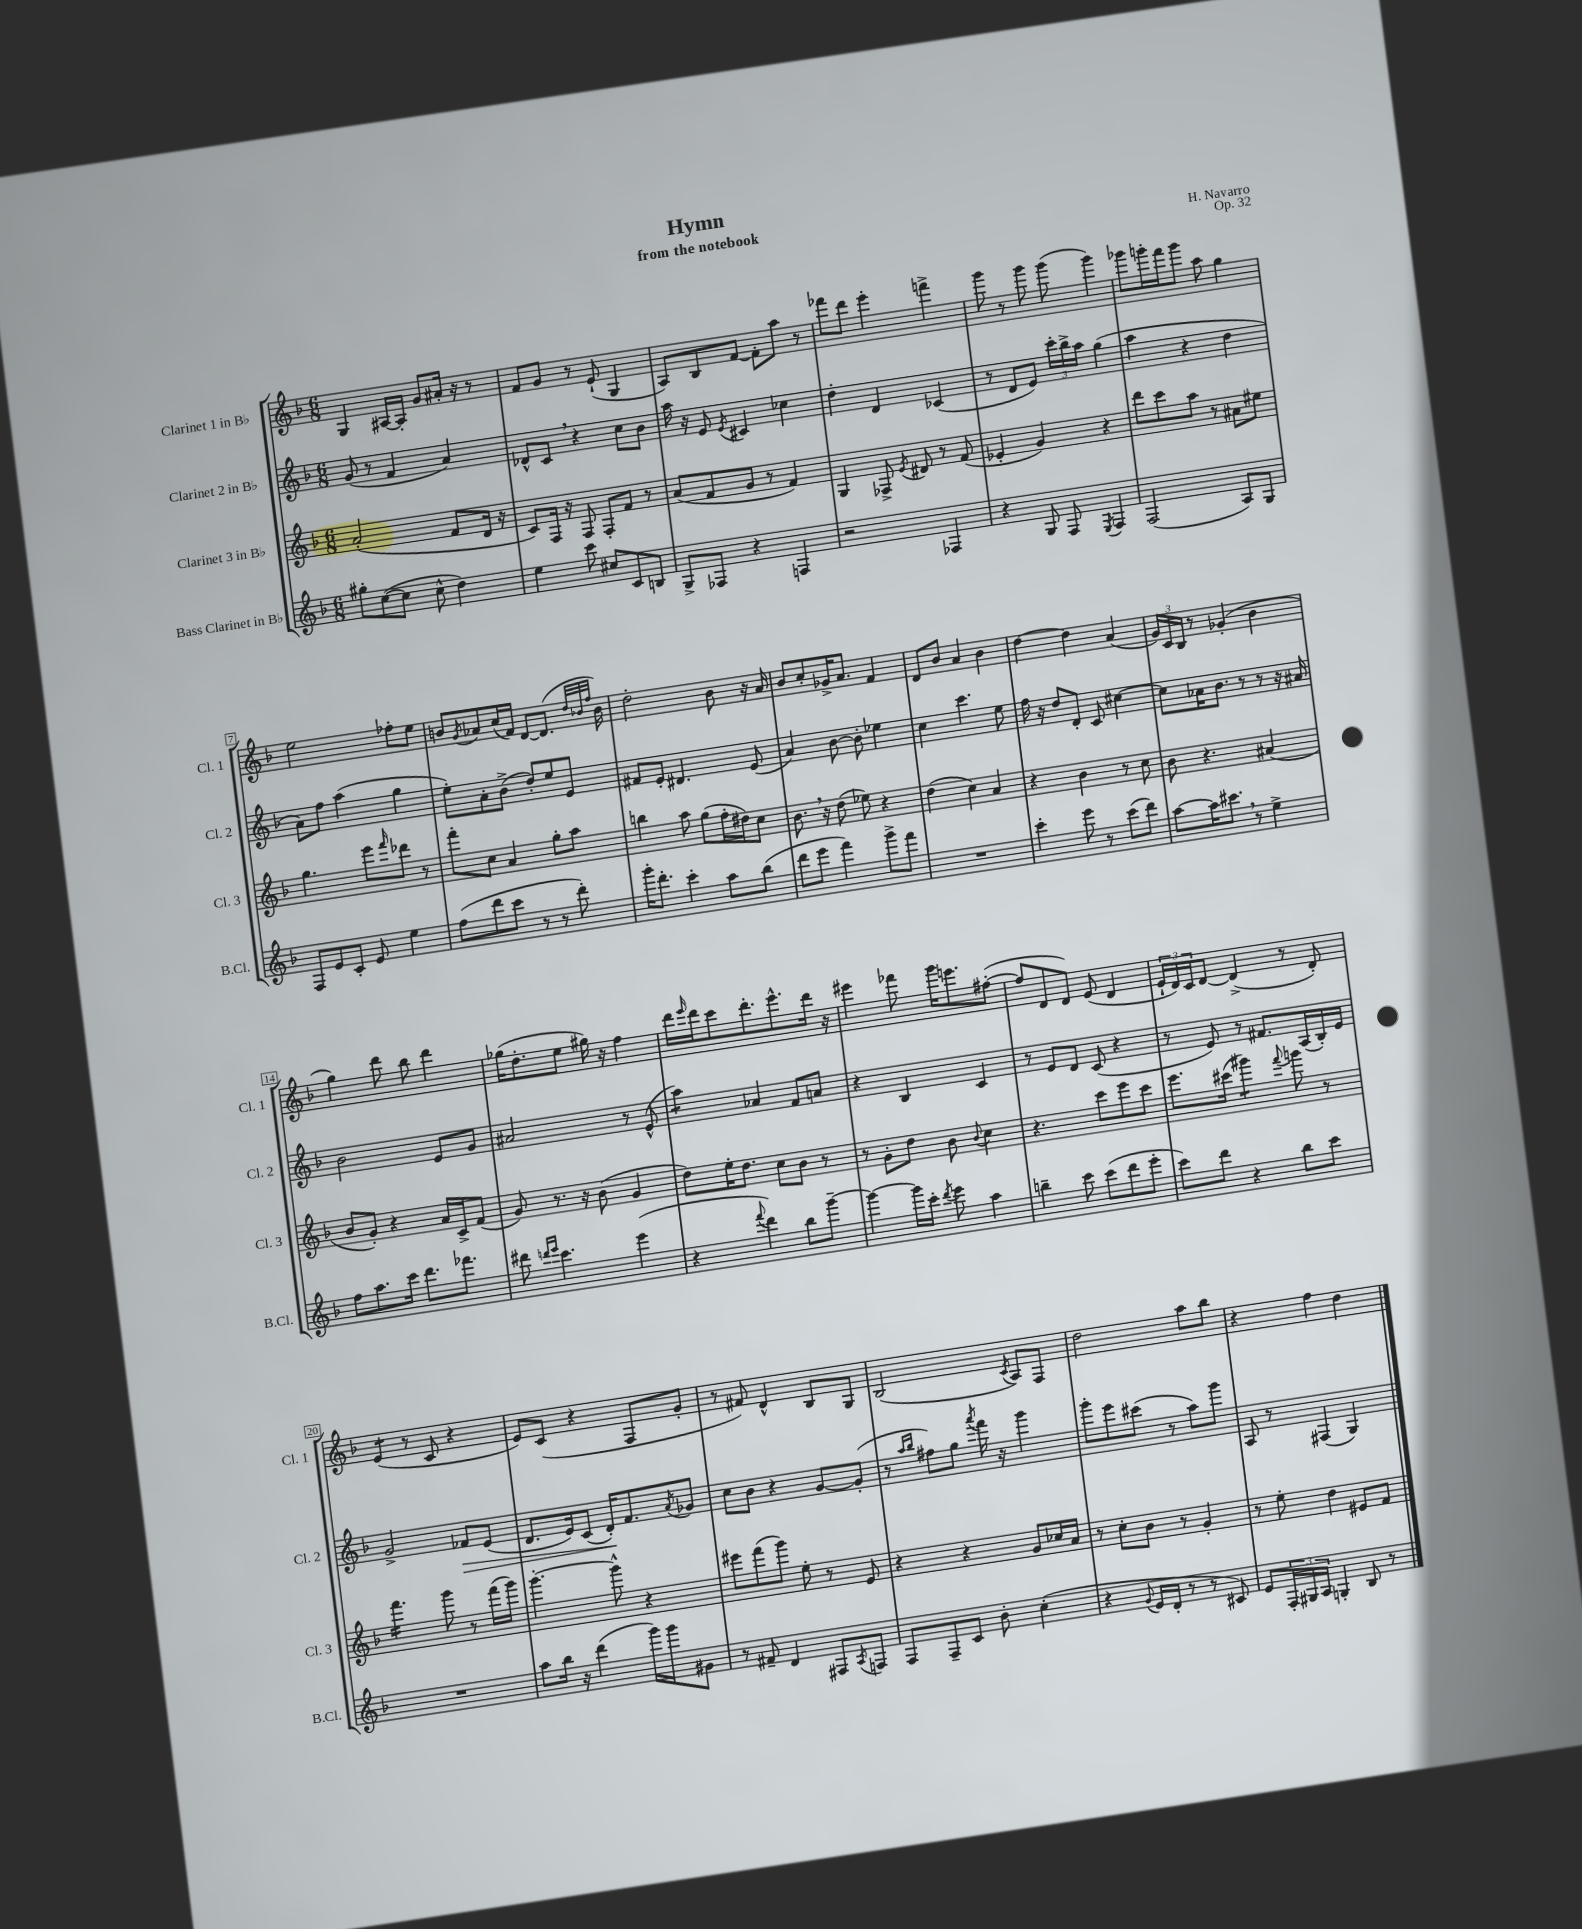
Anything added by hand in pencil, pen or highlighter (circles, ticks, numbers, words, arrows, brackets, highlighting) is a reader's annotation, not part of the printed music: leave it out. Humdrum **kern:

**kern	**kern	**kern	**kern
*staff4	*staff3	*staff2	*staff1
*clefG2	*clefG2	*clefG2	*clefG2
*k[b-]	*k[b-]	*k[b-]	*k[b-]
*M6/8	*M6/8	*M6/8	*M6/8
8gg#'	(2a'	(8g	4G
([8cc	.	8r	.
8cc]	.	4f	[16A#
.	.	.	16A#']
8cc^^	.	.	8g
4dd)	8f	4a)	16a#'
.	.	.	16r
.	16d	.	8r
.	16r	.	.
=	=	=	=
4ee	8c)	8d-^^	8f
.	16F	8c	8g
.	16r	.	.
8ccc	8F	4r	8r
8cc#	8F'	.	(8e`
8c	8f	8cc	4G
8B	8r	8b-	.
=	=	=	=
8G^	(8a	16aa	8A)
.	.	16r	.
8F-	8f	8e	8B-
.	.	8qe	.
4r	8g	4c#	[8f
.	8r	.	8f']
4F	4f)	4cc-	8aa
.	.	.	8r
=	=	=	=
2r	4G	4dd'	8fff-
.	.	.	8ddd
.	8F-^	4d	4eee'
.	8qe	.	.
.	8d#	.	.
4F-	8r	(4c-	4fff^
.	(8f	.	.
=	=	=	=
4r	4e-'	8r	8ggg
.	.	8d	8r
8G	4g)	8e)	8ggg
8F	.	24ccc'	(8ggg
.	.	24bb-^	.
.	.	24aa	.
8qE	.	.	.
4F	4r	(4gg	4ggg)
=	=	=	=
(2F	8ddd	4aa	8ggg-
.	8ccc	.	16ggg'
.	.	.	16fff
.	8aa	4r	8ggg
.	8r	.	8aa
8A)	8a#	4dd	4gg
8G	8ee#	.	.
=	=	=	=
8F	4.gg	8a)	2ee
8e	.	8ff	.
8c'	.	(4aa	.
8e	8eee	.	.
.	16qqfff	.	.
4ee	8ddd-	4gg	8ff-'
.	8r	.	8ee
=	=	=	=
(8ff	8fff'	8ee')	8b
.	.	.	8qg
8ddd	8cc	8a'	8a-
8ccc	4a	(8b-^	(16cc
.	.	.	16f)
8r	.	8dd')	[8d
8r	8gg'	8ee	(8.d]
8ddd')	8aa	8e	.
.	.	.	32qqdd
.	.	.	32qqb-
.	.	.	32qqff
.	.	.	16b-)
=	=	=	=
16ggg'	4bb	8f#	2dd'
8.ddd'	.	.	.
.	.	8e'	.
4ccc'	8aa	4.d#	.
.	(8gg	.	.
8aa	16ff'	.	8b-
.	16dd#)	.	.
(8bb-	8cc	(8e	16r
.	.	.	16a
=	=	=	=
8ddd	8.b-	4a)	8b-
8eee	.	.	8cc'
.	16r	.	.
4fff)	(8dd	[8b-	16g-^
.	.	.	8.a
.	8ee-)	8b-']	.
8ggg^	4r	4ee-	4f
8fff	.	.	.
=	=	=	=
2.r	(4dd	4cc	8d
.	.	.	8b-
.	4cc)	4.ccc	4a
.	4a	.	4b-
.	.	8ee	.
=	=	=	=
4ccc'	4r	16ff	[4dd
.	.	16r	.
.	.	8dd	.
8eee	4b-	8d'	4dd]
8r	.	8c	.
(8ccc	8r	[4cc#	(4a
8ddd)	8cc	.	.
=	=	=	=
[8aa	8b-	8cc#]	24g)
.	.	.	24c
.	.	.	24B-
16aa]	4.r	16a-	8r
8.ccc#	.	8.b-	.
.	.	.	(4g-'
8r	.	8r	.
4ee^	(4a#	8r	4b-
.	.	16r	.
.	.	16a#	.
=	=	=	=
8ff	8b-	2b-	4gg)
8.aa	8g')	.	.
.	4r	.	8ddd
16ccc	.	.	.
8.ddd	.	.	8bb-
.	16a	8e	4ddd
8.fff-	16c^	.	.
.	(8f	8g	.
=	=	=	=
8ddd#	8g)	2a#	(16gg-
.	.	.	8.dd'
16qqddd	.	.	.
16qqeee	.	.	.
4.ccc	8.r	.	.
.	.	.	8ee
.	16r	.	.
.	(8b-	.	16gg#)
.	.	.	16r
(4eee	4g	8r	4ff
.	.	(8e^^	.
=	=	=	=
4r	8dd)	4aa)	16ddd
.	.	.	16qqeee
.	.	.	16ddd
.	16ee'	.	8ccc
.	8.dd	.	.
8qqfff	.	.	.
4ddd)	.	4a-	8.ddd'
.	8cc	.	.
.	.	.	8.eee^^
8bb-	8b-	8f	.
[8ggg~	8r	8a	16ddd
.	.	.	16r
=	=	=	=
4ggg_	8r	4r	4eee#
.	8g'	.	.
16ggg]	8dd	4B-	8fff-
16ccc'	.	.	.
8qddd	.	.	.
8eee	8b-	.	16ggg
.	.	.	8.eee
.	8qqb-	.	.
4aa	4cc	4c	.
.	.	.	([8ff#'
=	=	=	=
4bb~	4.r	8r	8ff#]
.	.	8e	8d
8ccc	.	8d	8d)
(8ccc	8ccc	(8c	(8e
8ddd	8eee	4r	4d
8eee'	8ccc	.	.
=	=	=	=
8ccc)	8.eee	8r	24e`
.	.	.	24d)
.	.	.	24c
8ddd	.	8e)	[8d
.	(16ccc#	.	.
4r	4ggg#)	8r	(4d^]
.	.	8.f#	.
.	8qqfff	.	.
8bb-	8ggg	.	8r
.	.	(16A	.
8ccc	8r	16B-')	8d')
.	.	16e	.
=	=	=	=
2.r	4.fff	2g^	(4e
.	.	.	8r
.	8ggg	.	8c
.	8r	8f-	4r
.	(16fff	(8e	.
.	16ggg)	.	.
=	=	=	=
8aa	[4.ggg'	8.d	8e)
16bb-	.	.	(8c
16r	.	16e)	.
(4ddd	.	(8c	4r
.	8ggg^^]	16d')	.
.	.	8.f	.
16ggg)	4r	.	8F
16ggg	.	.	.
.	.	8qa	.
8g#	.	8g-	8g'
=	=	=	=
8r	8eee#	8cc	8r
8f#~	(8fff	8b-	8f#)
4d	8ggg)	4r	4d^^
.	8ee'	.	.
8F#	8r	[8g	8B-
8qA	.	.	.
8F	8e	(8g']	8G
=	=	=	=
8F	4r	8r	(2B-
.	.	16qqaa	.
.	.	16qqbb-	.
8F~	.	8ff#)	.
8c	4r	8gg	.
.	.	8qaaa	.
8b-'	.	16fff	.
.	.	16r	.
.	.	.	8qc
(4cc'	8g	4ggg	8A)
.	16cc-	.	8F
.	16a	.	.
=	=	=	=
4r	8r	8ggg'	2dd
.	8cc'	8eee	.
8qqg	.	.	.
16e	8b-	(8ccc#	.
16d'	.	.	.
8r	8r	8r	.
8r	4g'	8aa)	8aa
8c#)	.	8ggg	8bb-
=	=	=	=
8e	8r	8A	4r
24F'	8ee'	8r	.
24G#	.	.	.
24A	.	.	.
4G'	4dd	(4F#	4ff
8B-	8e#	4G)	4dd
8r	8f	.	.
==	==	==	==
*-	*-	*-	*-
